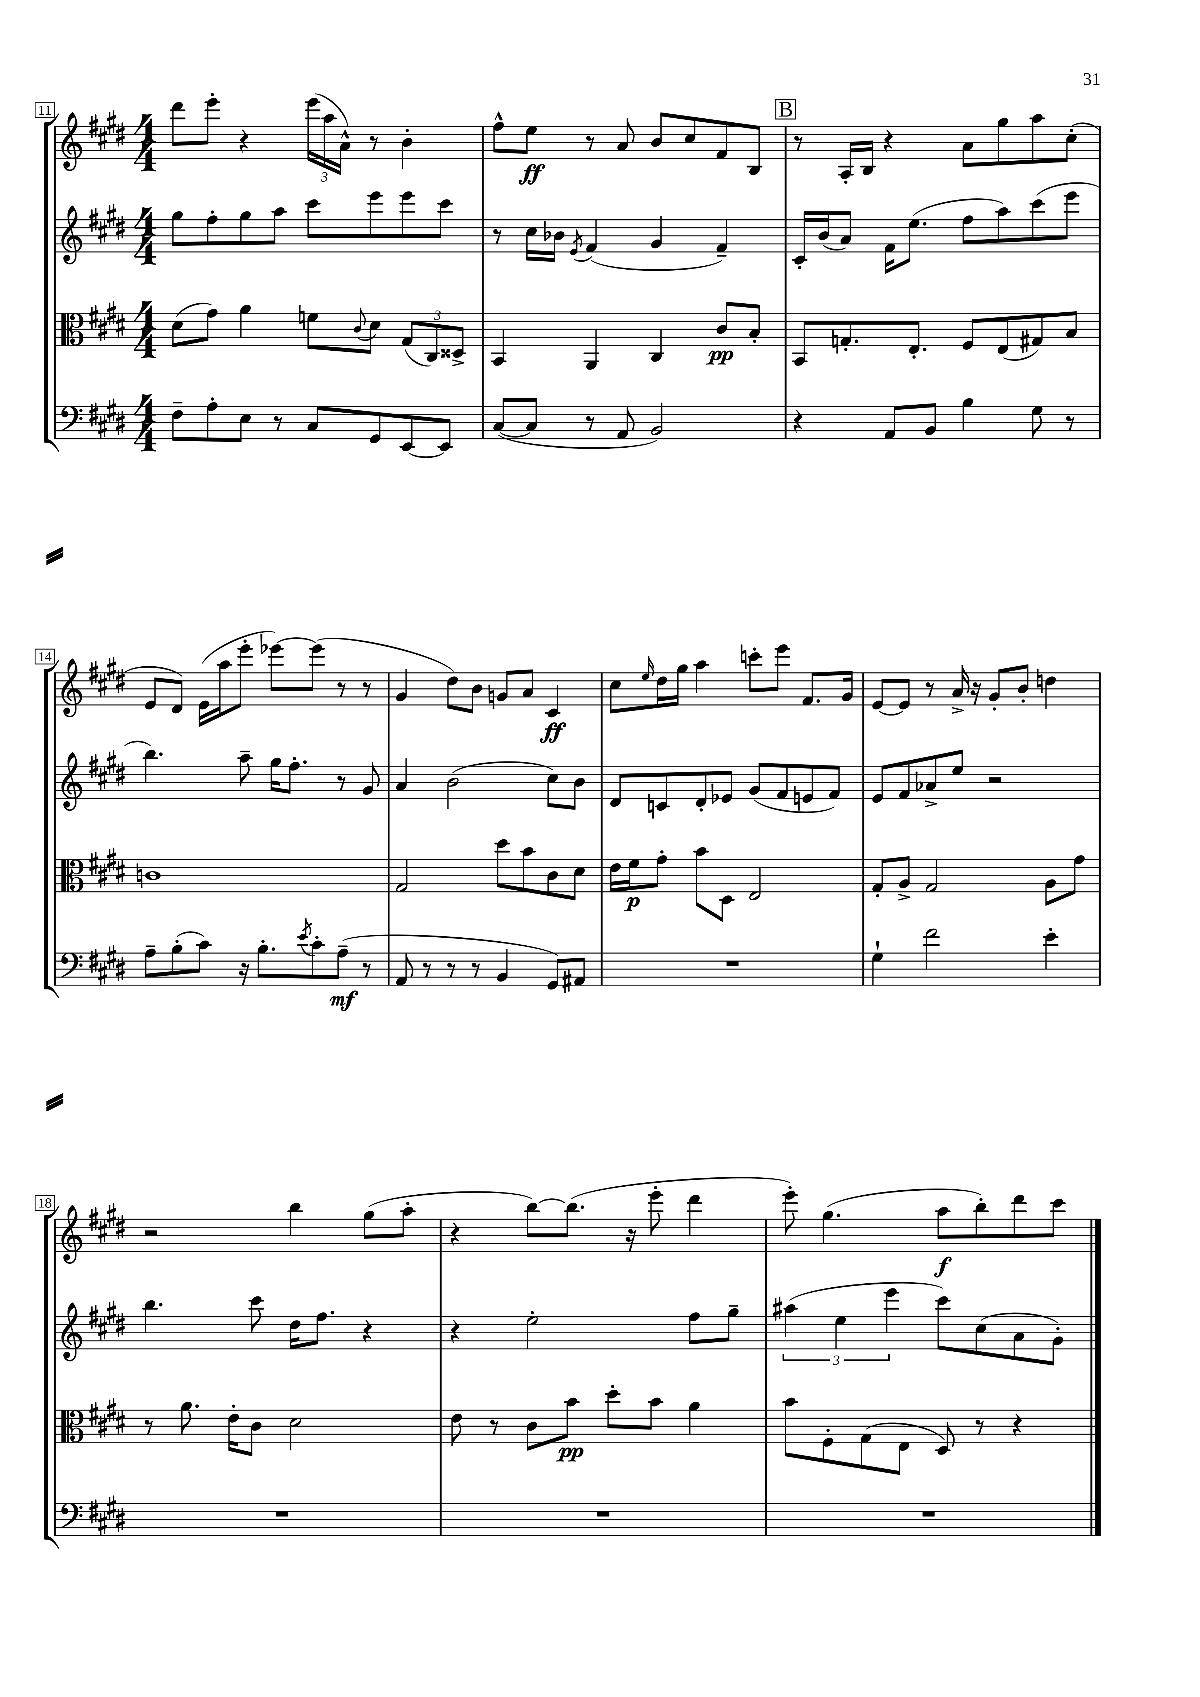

**kern	**kern	**kern	**kern
*staff4	*staff3	*staff2	*staff1
*clefF4	*clefC3	*clefG2	*clefG2
*k[f#c#g#d#]	*k[f#c#g#d#]	*k[f#c#g#d#]	*k[f#c#g#d#]
*M4/4	*M4/4	*M4/4	*M4/4
8F#~\L	(8d#\L	8gg#\L	8ddd#\L
8A'\	8g#\J)	8ff#'\	8eee'\J
8E\J	4a\	8gg#\	4r
8r	.	8aa\J	.
8C#/L	8f\L	8ccc#\L	(24eee\LL
.	.	.	24aa\
.	.	.	24a^^\JJ)
.	8qqc#/	.	.
8GG#/	8d#\J	8eee\	8r
[8EE/	(12G#/L	8eee\	4b'\
.	12C#/)	.	.
8EE/]J	.	8ccc#\J	.
.	12D##^/J	.	.
=	=	=	=
([8C#/L	4BB/	8r	8ff#^^\L
8C#/]J	.	16cc#\LL	8ee\J
.	.	16b-\JJ	.
.	.	8qe/	.
8r	4AA/	(4f#/	8r
8AA/	.	.	8a/
2BB/)	4C#/	4g#/	8b/L
.	.	.	8cc#/
.	8c#/L	4f#~/)	8f#/
.	8B'/J	.	8B/J
=	=	=	=
4r	8BB/L	16c#'/LL	8r
.	.	(16b/J	.
.	8.G'/	8a/J)	16A'/LL
.	.	.	16B/JJ
8AA/L	.	16f#\LK	4r
.	8.E'/J	(8.ee\J	.
8BB/J	.	.	.
4B\	8F#/L	8ff#\L	8a\L
.	(8E/	8aa\)	8gg#\
8G#\	8G#/)	(8ccc#\	8aa\
8r	8B/J	8eee\J	(8cc#'\J
=	=	=	=
8A~\L	1c	4.bb\)	8e/L
(8B'\	.	.	8d#/J)
8c#\J)	.	.	(16e\LL
.	.	.	16aa\J
16r	.	8aa~\	8eee'\J
8.B'\L	.	.	.
.	.	16gg#\LK	[8eee-\L)
.	.	8.ff#'\J	.
8qe/	.	.	.
8c#'\	.	.	(8eee-\]J
(8A~\J	.	8r	8r
8r	.	8g#/	8r
=	=	=	=
8AA/	2G#/	4a/	4g#/
8r	.	.	.
8r	.	(2b\	8dd#\L)
8r	.	.	8b\J
4BB/	8dd#\L	.	8g/L
.	8b\	.	8a/J
8GG#/L)	8c#\	8cc#\L)	4c#/
8AA#/J	8d#\J	8b\J	.
=	=	=	=
1r	16e\LL	8d#/L	8cc#\L
.	16f#\J	.	.
.	.	.	16qqee/
.	8g#'\J	8c/	16dd#\L
.	.	.	16gg#\JJ
.	8b\L	8d#'/	4aa\
.	8D#\J	8e-/J	.
.	2E/	(8g#/L	8ccc'\L
.	.	8f#/	8eee\J
.	.	8e/	8.f#/L
.	.	8f#/J)	.
.	.	.	16g#/Jk
=	=	=	=
4G#`\	8G#'/L	8e/L	[8e/L
.	8A^/J	8f#/	8e/]J
2f#\	2G#/	8a-^/	8r
.	.	8ee/J	16a^/
.	.	.	16r
.	.	2r	8g#'/L
.	.	.	8b'/J
4e'\	8A\L	.	4dd\
.	8g#\J	.	.
=	=	=	=
1r	8r	4.bb\	2r
.	8.a\	.	.
.	16e'\LK	.	.
.	8c#\J	8ccc#\	.
.	2d#\	16dd#\LK	4bb\
.	.	8.ff#\J	.
.	.	4r	(8gg#\L
.	.	.	8aa'\J
=	=	=	=
1r	8e\	4r	4r
.	8r	.	.
.	8c#\L	2ee'\	[8bb\L)
.	8b\J	.	(8.bb\]J
.	8dd#'\L	.	.
.	.	.	16r
.	8b\J	.	8eee'\
.	4a\	8ff#\L	4ddd#\
.	.	8gg#~\J	.
=	=	=	=
1r	8b\L	(6aa#\	8eee'\)
.	8F#'\	.	(4.gg#\
.	.	6ee\	.
.	(8G#\	.	.
.	.	6eee\	.
.	8E\J	.	.
.	8D#/)	8ccc#\L)	8aa\L
.	8r	(8cc#\	8bb'\)
.	4r	8a\	8ddd#\
.	.	8g#'\J)	8ccc#\J
==	==	==	==
*-	*-	*-	*-
